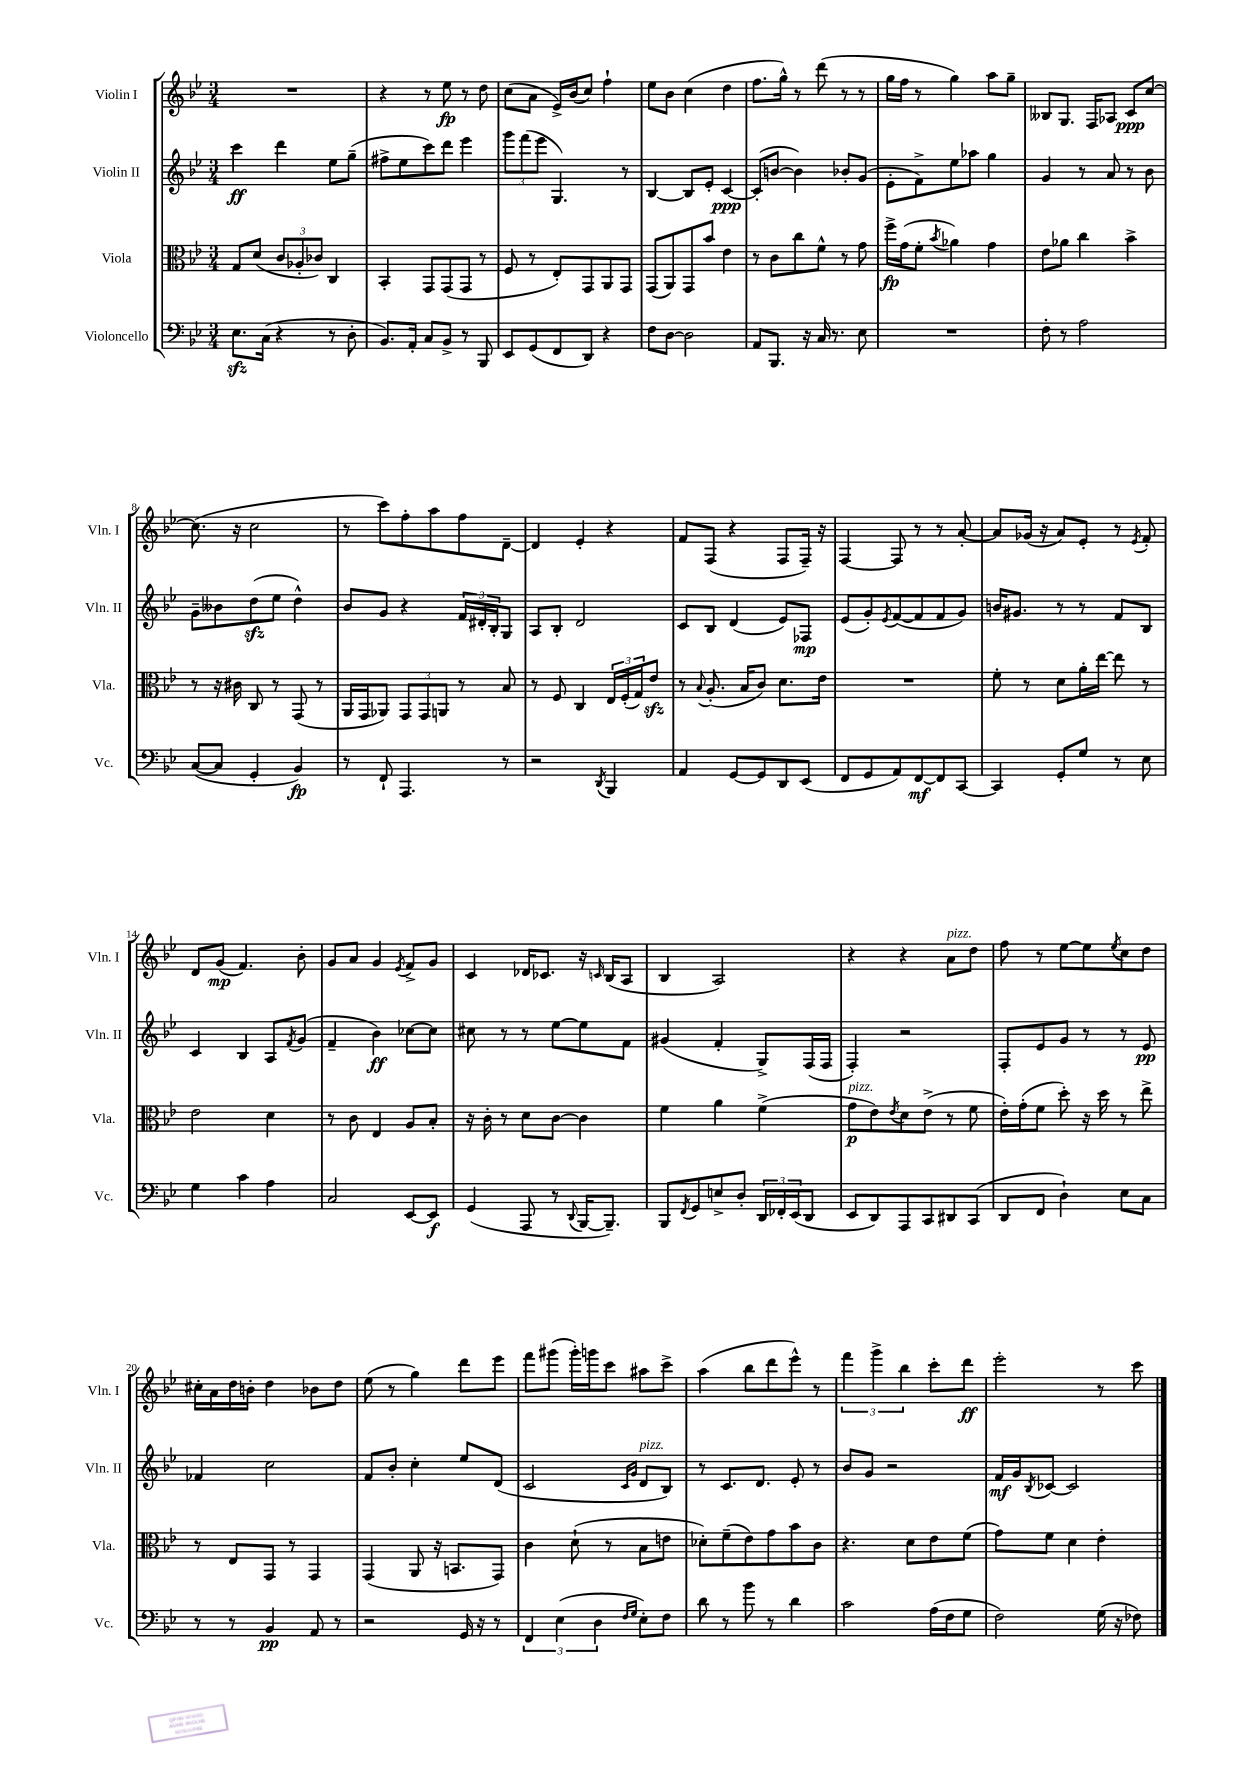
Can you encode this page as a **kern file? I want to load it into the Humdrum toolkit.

**kern	**kern	**kern	**kern
*staff4	*staff3	*staff2	*staff1
*clefF4	*clefC3	*clefG2	*clefG2
*k[b-e-]	*k[b-e-]	*k[b-e-]	*k[b-e-]
*M3/4	*M3/4	*M3/4	*M3/4
8.E-	8G	4ccc	2.r
.	(8d	.	.
(16C	.	.	.
4r	12c	4ddd	.
.	12A-'	.	.
.	12c-)	.	.
8r	4C	8ee-	.
8D'	.	(8gg~	.
=	=	=	=
8.BB-)	4BB-'	8ff#^	4r
.	.	8ee-	.
16AA'	.	.	.
8C	8GG	8ccc)	8r
8BB-^	(8GG	8ddd	8ee-
8r	8GG	4eee-	8r
8BBB-	8r	.	8dd
=	=	=	=
8EE-	8F	12ggg	(8cc
.	.	(12fff	.
(8GG	8r	.	8a
.	.	12eee-	.
8FF	8E-')	4.G)	16e-^)
.	.	.	(16b-
8DD)	8GG	.	8cc)
4r	8AA	.	4ff`
.	8GG	8r	.
=	=	=	=
8F	(8GG	[4B-	8ee-
[8D	8AA)	.	8b-
2D]	8GG	8B-]	(4cc
.	8b-	8e-'	.
.	4e-	[4c	4dd
=	=	=	=
8AA	8r	(8c']	8.ff
8.BBB-	8c	[8b	.
.	.	.	16gg^^)
.	8cc	4b])	8r
16r	.	.	.
16C	8f^^	.	(8ddd
8.r	.	.	.
.	8r	8b-'	8r
8E-	8g	(8g	8r
=	=	=	=
2.r	16ff^	8e-'	16gg
.	(16g	.	16ff
.	8f'	8f^)	8r
.	8qb-	.	.
.	4a-)	8ee-	4gg)
.	.	8aa-	.
.	4g	4gg	8aa
.	.	.	8gg~
=	=	=	=
8F'	8e-	4g	8B--
8r	8a-	.	8.G
2A	4cc	8r	.
.	.	.	16F
.	.	8a	8A-
.	4b-^	8r	8c
.	.	8b-	[8cc
=	=	=	=
([8C	8r	8g~	(8.cc]
8C]	16r	8b--	.
.	16c#	.	16r
4GG'	8C	(8dd	2cc
.	8r	8ee-	.
4BB-)	(8GG	4dd^^)	.
.	8r	.	.
=	=	=	=
8r	16AA	8b-	8r
.	16GG	.	.
8FF`	8AA-)	8g	8ccc)
4.AAA	12GG	4r	8ff'
.	12GG	.	.
.	.	.	8aa
.	12AA	.	.
.	8r	24f	8ff
.	.	24d#'	.
.	.	24B-'	.
8r	8B-	8G	[8d~
=	=	=	=
2r	8r	8A	4d]
.	8F	8B-'	.
.	4C	2d	4e-'
8qDD	.	.	.
4BBB-	24E-	.	4r
.	(24F'	.	.
.	24G)	.	.
.	8e-	.	.
=	=	=	=
4AA	8r	8c	8f
.	8qqB-	.	.
.	(8.A'	8B-	(8F
[8GG	.	(4d	4r
.	16B-	.	.
8GG]	8c)	.	.
8DD	8.d	8e-)	8F
(8EE-	.	8F-	16F~)
.	16e-	.	16r
=	=	=	=
8FF	2.r	(8e-	[4F
8GG	.	8g')	.
.	.	8qe-	.
8AA)	.	([8f	8F]
[8FF	.	8f]	8r
8FF]	.	8f	8r
[8CC	.	8g)	[8a'
=	=	=	=
4CC]	8f'	16b	8a]
.	.	8.g#	.
.	8r	.	(16g-
.	.	.	16r
8GG'	8d	8r	8a)
8G	16a'	8r	8e-'
.	[16ee-	.	.
8r	8ee-]	8f	8r
.	.	.	8qe-
8E-	8r	8B-	8f'
=	=	=	=
4G	2e-	4c	8d
.	.	.	(8g
4c	.	4B-	4.f)
4A	4d	8A	.
.	.	8qf	.
.	.	(8g	8b-'
=	=	=	=
2C	8r	4f~	8g
.	8c	.	8a
.	4E-	4b-)	4g
.	.	.	8qe-
[8EE-	8A	[8cc-	8f^
8EE-]	8B-'	8cc-]	8g
=	=	=	=
(4GG	16r	8cc#	4c
.	16c'	.	.
.	8r	8r	.
8AAA	8d	8r	16d-
.	.	.	8.c-
8r	[8c	[8ee-	.
8qqDD	.	.	.
[16BBB-	4c]	8ee-]	16r
.	.	.	16qqc
8.BBB-~])	.	.	(16B-
.	.	8f	8A
=	=	=	=
8BBB-	4f	(4g#	4B-
8qFF	.	.	.
8GG	.	.	.
8E^	4a	4f'	2A)
8D'	.	.	.
24DD	(4f^	8G^)	.
24FF-'	.	.	.
(24EE-	.	.	.
8DD	.	(16F	.
.	.	16F	.
=	=	=	=
8EE-	8g	4F')	4r
8DD)	8e-)	.	.
.	8qe-	.	.
8AAA	8d	2r	4r
8CC	(8e-^	.	.
8DD#	8r	.	8a
(8CC	8f	.	8dd
=	=	=	=
8DD	16e-')	8F'	8ff
.	(16g'	.	.
8FF	8f	8e-	8r
4D`)	8dd')	8g	[8ee-
.	16r	8r	8ee-]
.	16dd	.	.
.	.	.	8qee-
8E-	8r	8r	8cc
8C	8ee-^	8e-	8dd
=	=	=	=
8r	8r	4f-	16cc#'
.	.	.	16a
8r	8E-	.	16dd
.	.	.	16b'
4BB-	8GG	2cc	4dd
.	8r	.	.
8AA	4GG	.	8b-
8r	.	.	8dd
=	=	=	=
2r	(4GG	8f	(8ee-
.	.	8b-'	8r
.	8AA	4cc'	4gg)
.	16r	.	.
.	8.BB	.	.
16GG	.	8ee-	8ddd
16r	.	.	.
8r	8GG)	(8d	8eee-
=	=	=	=
6FF	4c	2c	8fff
.	.	.	(8ggg#
(6E-	.	.	.
.	(8d`	.	16ggg#')
.	.	.	16ggg
6D	.	.	.
.	8r	.	8ccc
16qqF	.	16qqc	.
16qqG	.	16qqg	.
8E-')	8B-	8d	8aa#
8F	8e	8B-)	8ccc^
=	=	=	=
8d	8d-')	8r	(4aa
8r	(8f~	8.c	.
8b-	8e-)	.	8bb-
.	.	8.d	.
8r	8g	.	8ddd
4d	8b-	8e-'	8eee-^^)
.	8c	8r	8r
=	=	=	=
2c	4.r	8b-	6fff
.	.	8g	.
.	.	.	6ggg^
.	.	2r	.
.	.	.	6bb-
.	8d	.	.
(16A	8e-	.	8ccc'
16F	.	.	.
8G	(8f	.	8ddd
=	=	=	=
2F)	8g)	16f	2eee-'
.	.	16g	.
.	.	8qB-	.
.	8f	[8c-	.
.	4d	2c-]	.
(16G	4e-'	.	8r
16r	.	.	.
8F-)	.	.	8ccc
==	==	==	==
*-	*-	*-	*-
